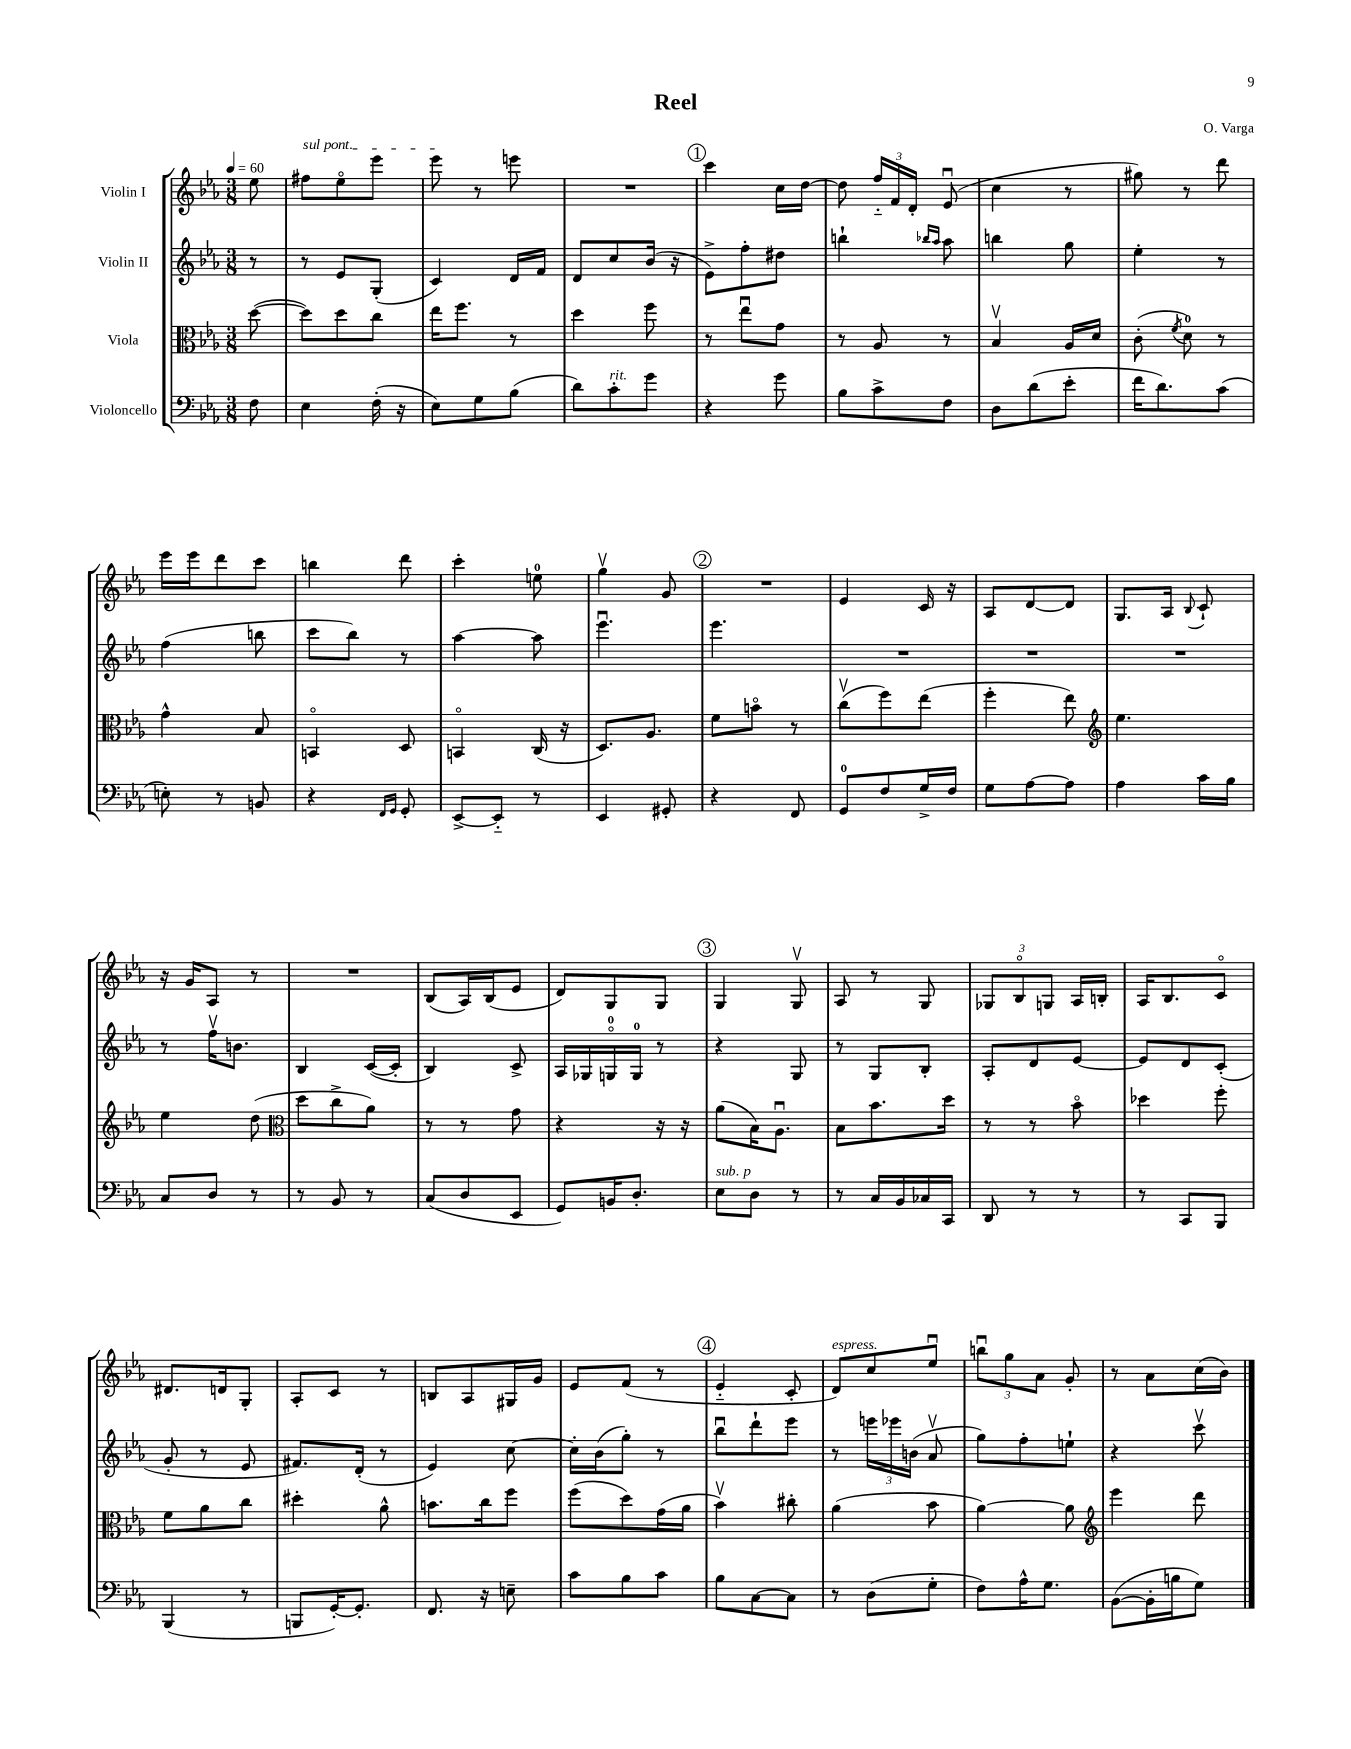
\header { title = "Reel" composer = "O. Varga" }
<<
\new StaffGroup <<
\new Staff = "s0" \with { instrumentName = "Violin I" } {
    \clef treble \key ees \major \numericTimeSignature \time 3/8 \partial 8 \tempo 4 = 60
    \autoBeamOff ees''8 |
    \once \override TextSpanner.bound-details.left.text = \markup { \italic "sul pont." } fis''8[\startTextSpan ees''8\flageolet ees'''8] |
    ees'''8\stopTextSpan r8 e'''8 |
    R4. |
    \mark \markup { \circle "1" } c'''4 c''16[ d''16]~ |
    d''8 \tuplet 3/2 { f''16[-_ f'16 d'16]-. } ees'8\downbow( |
    c''4 r8 |
    gis''8) r8 d'''8 |
    ees'''16[ ees'''16 d'''8 c'''8] |
    b''4 d'''8 |
    c'''4-. e''8-0 |
    g''4\upbow g'8 |
    \mark \markup { \circle "2" } R4. |
    ees'4 c'16 r16 |
    aes8[ d'8~ d'8] |
    g8.[ aes16] \appoggiatura { bes8 } c'8-! |
    r16 g'16[ aes8] r8 |
    R4. |
    bes8[( aes16) bes16( ees'8] |
    d'8[) g8 g8] |
    \mark \markup { \circle "3" } g4 g8\upbow |
    aes8 r8 g8 |
    \tuplet 3/2 { ges8[ bes8\flageolet g8] } aes16[ b16]-. |
    aes16[ bes8. c'8]\flageolet |
    dis'8.[ d'16 g8]-. |
    aes8[-. c'8] r8 |
    b8[ aes8 gis16 g'16] |
    ees'8[ f'8]( r8 |
    \mark \markup { \circle "4" } ees'4-_ c'8-. |
    d'8[^\markup { \italic "espress." }) c''8 ees''8]\downbow |
    \tuplet 3/2 { b''8[\downbow g''8 aes'8] } g'8-. |
    r8 aes'8[ c''16( bes'16]) \bar "|." |
}
\new Staff = "s1" \with { instrumentName = "Violin II" } {
    \clef treble \key ees \major \numericTimeSignature \time 3/8 \partial 8
    \autoBeamOff r8 |
    r8 ees'8[ g8]-.( |
    c'4) d'16[ f'16] |
    d'8[ c''8 bes'16]( r16 |
    \mark \markup { \circle "1" } ees'8[->) f''8-. dis''8] |
    b''4-! \grace { bes''16[ aes''16] } aes''8 |
    b''4 g''8 |
    ees''4-. r8 |
    f''4( b''8 |
    c'''8[ bes''8]) r8 |
    aes''4~ aes''8 |
    ees'''4.\downbow |
    \mark \markup { \circle "2" } ees'''4. |
    R4. |
    R4. |
    R4. |
    r8 f''16[\upbow b'8.] |
    bes4 c'16[~( c'16]-. |
    bes4) c'8-> |
    aes16[ ges16 g16-0\flageolet g16]-0 r8 |
    \mark \markup { \circle "3" } r4 g8 |
    r8 g8[ bes8]-. |
    aes8[-. d'8 ees'8]~ |
    ees'8[ d'8 c'8]-.( |
    g'8-. r8 ees'8 |
    fis'8.[) d'16]-.( r8 |
    ees'4) c''8~ |
    c''16[-. bes'16( g''8]-.) r8 |
    \mark \markup { \circle "4" } bes''8[\downbow d'''8-! ees'''8] |
    r8 \tuplet 3/2 { e'''16[ ees'''16 b'16]( } aes'8\upbow |
    g''8[) f''8-. e''8]-! |
    r4 c'''8\upbow \bar "|." |
}
\new Staff = "s2" \with { instrumentName = "Viola" } {
    \clef alto \key ees \major \numericTimeSignature \time 3/8 \partial 8
    \autoBeamOff d''8~( |
    d''8[) d''8 c''8] |
    ees''16[ f''8.] r8 |
    d''4 f''8 |
    \mark \markup { \circle "1" } r8 ees''8[\downbow g'8] |
    r8 aes8 r8 |
    bes4\upbow aes16[ d'16] |
    c'8-.( \acciaccatura { f'8 } d'8-0) r8 |
    g'4-^ bes8 |
    b,4\flageolet d8 |
    b,4\flageolet c16( r16 |
    d8.[) aes8.] |
    \mark \markup { \circle "2" } f'8[ b'8]\flageolet r8 |
    c''8[\upbow( f''8) ees''8]( |
    f''4-. ees''8) |
    \clef treble ees''4. |
    ees''4 d''8( |
    \clef alto d''8[ c''8-> aes'8]) |
    r8 r8 g'8 |
    r4 r16 r16 |
    \mark \markup { \circle "3" } aes'8[( bes16) aes8.]\downbow |
    bes8[ bes'8. d''16] |
    r8 r8 bes'8\flageolet |
    des''4 f''8-. |
    f'8[ aes'8 c''8] |
    dis''4-. aes'8-^ |
    b'8.[ c''16 f''8] |
    f''8[( d''8) g'16( aes'16] |
    \mark \markup { \circle "4" } bes'4\upbow) cis''8-. |
    aes'4( bes'8 |
    aes'4~) aes'8 |
    \clef treble ees'''4 d'''8 \bar "|." |
}
\new Staff = "s3" \with { instrumentName = "Violoncello" } {
    \clef bass \key ees \major \numericTimeSignature \time 3/8 \partial 8
    \autoBeamOff f8 |
    ees4 f16-.( r16 |
    ees8[) g8 bes8]( |
    d'8[) c'8-.^\markup { \italic "rit." } g'8] |
    \mark \markup { \circle "1" } r4 g'8 |
    bes8[ c'8-> f8] |
    d8[ d'8( ees'8]-. |
    f'16[ d'8.) c'8]( |
    e8-.) r8 b,8 |
    r4 \grace { f,16[ g,16] } g,8-. |
    ees,8[~-> ees,8]-_ r8 |
    ees,4 gis,8-. |
    \mark \markup { \circle "2" } r4 f,8 |
    g,8[-0 f8 g16-> f16] |
    g8[ aes8~ aes8] |
    aes4 c'16[ bes16] |
    c8[ d8] r8 |
    r8 bes,8 r8 |
    c8[( d8 ees,8] |
    g,8[) b,16 d8.]-. |
    \mark \markup { \circle "3" } ees8[^\markup { \italic "sub. p" } d8] r8 |
    r8 c16[ bes,16 ces16 c,16] |
    d,8 r8 r8 |
    r8 c,8[ bes,,8] |
    bes,,4( r8 |
    b,,8[ g,16~-.) g,8.]-. |
    f,8. r16 e8-- |
    c'8[ bes8 c'8] |
    \mark \markup { \circle "4" } bes8[ c8~ c8] |
    r8 d8[( g8]-. |
    f8[) aes16-^ g8.] |
    bes,8[~( bes,16-. b16 g8]) \bar "|." |
}
>>
>>
\layout { \context { \Score \remove "Bar_number_engraver" } }
